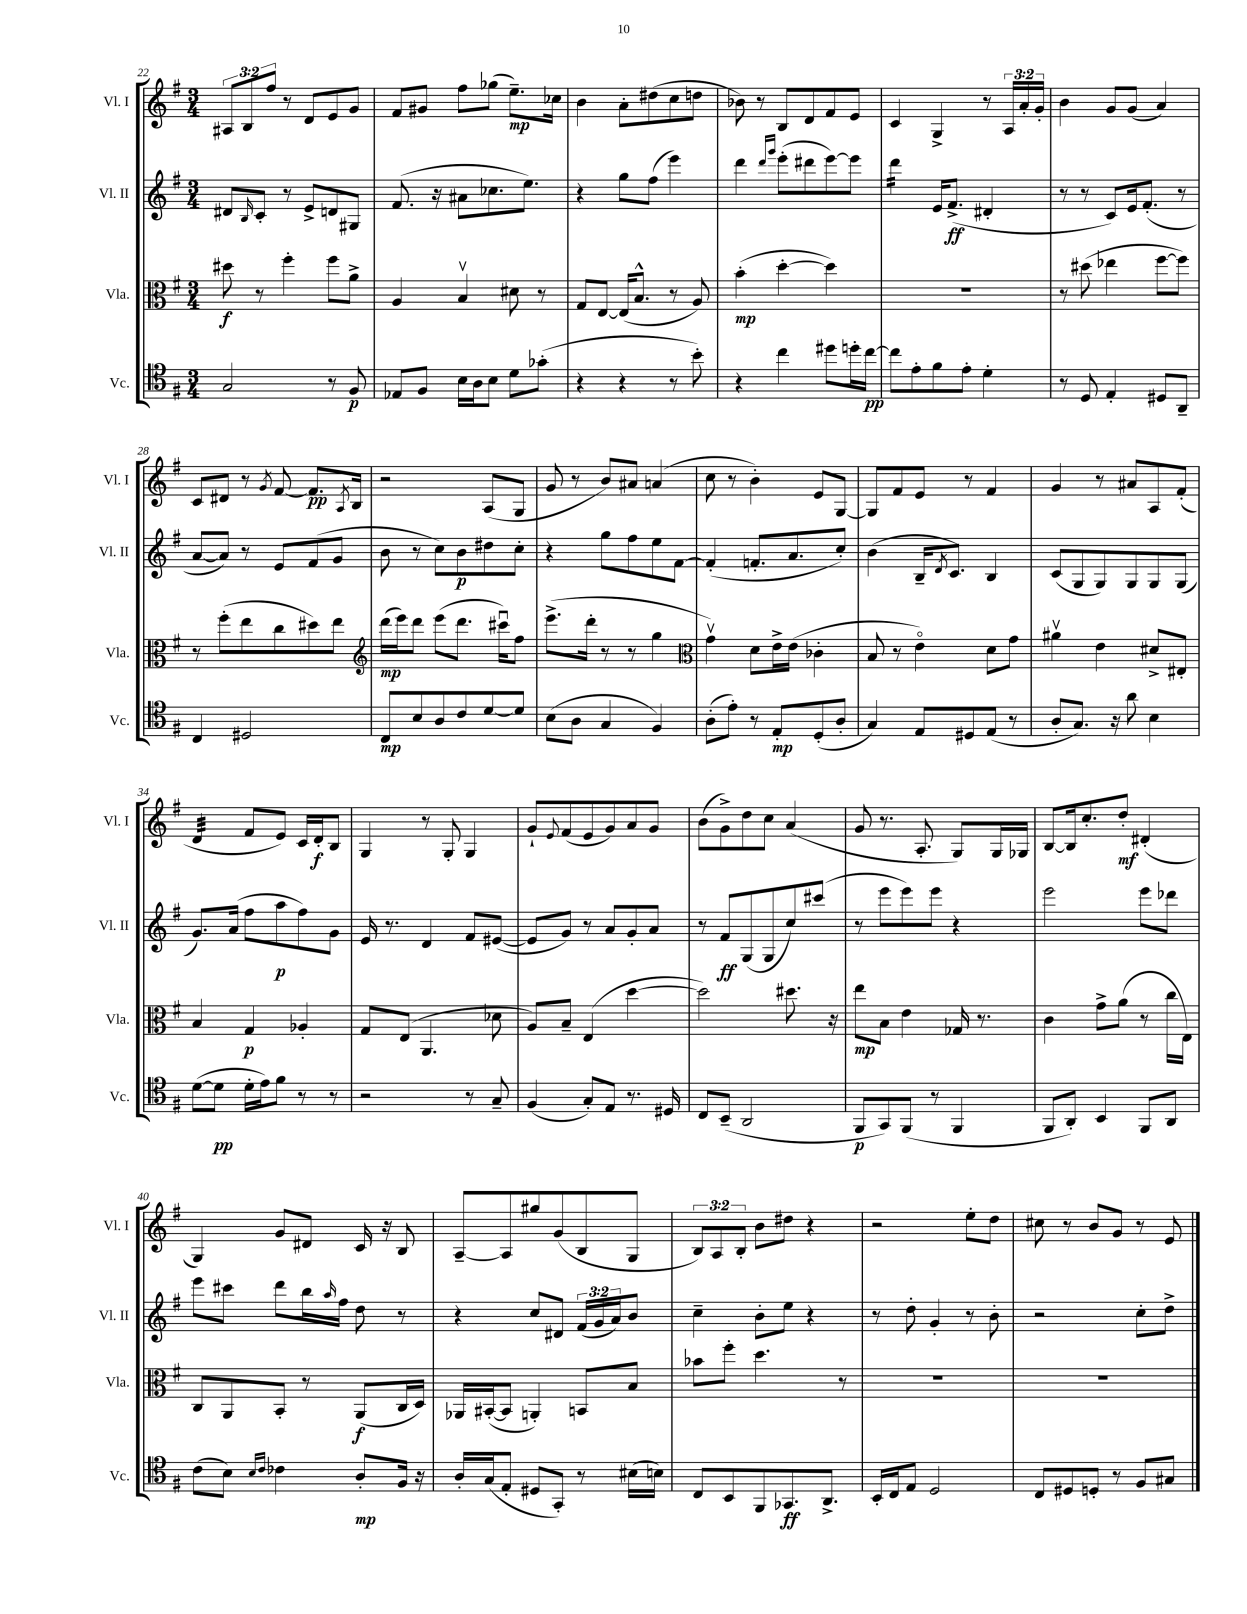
<<
\new StaffGroup <<
\new Staff = "s0" \with { instrumentName = "Vl. I" shortInstrumentName = "Vl. I" } {
    \clef treble \key g \major \numericTimeSignature \time 3/4 \override Staff.TupletNumber.text = #tuplet-number::calc-fraction-text
    \tuplet 3/2 { ais8 b8 fis''8 } r8 d'8 e'8 g'8 |
    fis'8 gis'8 fis''8 ges''8( e''8.--\mp) ces''16 |
    b'4 a'8-. dis''8( c''8 d''8 |
    bes'8) r8 b8 d'8 fis'8 e'8 |
    c'4 g4-> r8 \tuplet 3/2 { a16 a'16-. g'16-. } |
    b'4 g'8 g'8( a'4) |
    c'8 dis'8 r8 \acciaccatura { g'8 } fis'8~ fis'8.\pp \acciaccatura { a8 } b16 |
    r2 a8( g8 |
    g'8 r8 b'8) ais'8 a'4( |
    c''8 r8 b'4-.) e'8 g8~ |
    g8 fis'8 e'8 r8 fis'4 |
    g'4 r8 ais'8 a8 fis'8-.( |
    d'4:32 fis'8 e'8) c'16 d'16-.\f b8 |
    g4 r8 g8-. g4 |
    g'8-! \appoggiatura { e'8 } fis'8( e'8 g'8) a'8 g'8 |
    b'8( g'8->) d''8 c''8 a'4( |
    g'8 r8. a8.-. g8) g16 ges16 |
    b8~ b16 c''8.-. d''8-.\mf dis'4-.( |
    g4) g'8 dis'8 c'16 r16 b8 |
    a8~-- a8 gis''8 g'8( b8 g8 |
    \tuplet 3/2 { b8) a8 b8-. } b'8 dis''8 r4 |
    r2 e''8-. d''8 |
    cis''8 r8 b'8 g'8 r8 e'8 \bar "|." |
}
\new Staff = "s1" \with { instrumentName = "Vl. II" shortInstrumentName = "Vl. II" } {
    \clef treble \key g \major \numericTimeSignature \time 3/4 \override Staff.TupletNumber.text = #tuplet-number::calc-fraction-text
    dis'8 \grace { b16 } c'8-. r8 e'8-> d'8 gis8 |
    fis'8.( r16 ais'8 ces''8. e''8.) |
    r4 g''8 fis''8( e'''4) |
    d'''4 \grace { d'''16 g'''16 } e'''8-.( dis'''8 e'''8~) e'''8 |
    d'''4:16 e'16 fis'8.->\ff( dis'4-. |
    r8 r8 c'8) e'16 fis'8.-.( r8 |
    a'8~ a'8) r8 e'8 fis'8( g'8 |
    b'8 r8 c''8) b'8\p dis''8 c''8-. |
    r4 g''8 fis''8 e''8 fis'8~ |
    fis'4-.( f'8.-. a'8. c''8-.) |
    b'4( b16-- \acciaccatura { d'8 } c'8.) b4 |
    c'8( g8 g8) g8 g8 g8( |
    g'8.) a'16( fis''8 a''8\p fis''8) g'8 |
    e'16 r8. d'4 fis'8 eis'8~( |
    eis'8 g'8) r8 a'8 g'8-. a'8 |
    r8 fis'8\ff g8( g8 c''8) cis'''8( |
    r8 e'''8 e'''8) e'''8 r4 |
    e'''2 e'''8 des'''8 |
    e'''8 cis'''8 d'''8 b''16 \grace { a''16 } fis''16 d''8 r8 |
    r4 c''8 dis'8 \tuplet 3/2 { fis'16( g'16 a'16) } b'8 |
    c''4-- b'8-. e''8 r4 |
    r8 d''8-. g'4-. r8 b'8-. |
    r2 c''8-. d''8-> \bar "|." |
}
\new Staff = "s2" \with { instrumentName = "Vla." shortInstrumentName = "Vla." } {
    \clef alto \key g \major \numericTimeSignature \time 3/4
    dis''8\f r8 fis''4-. fis''8 a'8-> |
    a4 b4\upbow dis'8 r8 |
    g8 e8~ e16( b8.-^ r8 a8) |
    b'4-.\mp( d''4~-. d''4) |
    R2. |
    r8 dis''8( ees''4 fis''8~ fis''8) |
    r8 fis''8-.( e''8 c''8 dis''8) e''8 |
    \clef treble d'''16\mp( e'''16) d'''8 e'''8( d'''8. cis'''16\downbow) fis''8 |
    e'''8.->( d'''16-. r8 r8 g''4 |
    \clef alto g'4\upbow) d'8 e'16-> e'16( ces'4-. |
    b8 r8 e'4\flageolet) d'8 g'8 |
    ais'4\upbow e'4 dis'8-> eis8-. |
    b4 g4\p aes4-. |
    g8 e8( a,4. des'8 |
    a8) b8-- e4( d''4~ |
    d''2) dis''8. r16 |
    e''8\mp b8 e'4 ges16 r8. |
    c'4 g'8-> a'8( r8 c''16 e16) |
    c8 a,8 b,8-. r8 a,8\f( c16 d16) |
    aes,16 bis,16~-.( bis,8 a,4-.) b,8 b8 |
    bes'8 fis''8-. d''4. r8 |
    R2. |
    R2. \bar "|." |
}
\new Staff = "s3" \with { instrumentName = "Vc." shortInstrumentName = "Vc." } {
    \clef tenor \key g \major \numericTimeSignature \time 3/4
    g2 r8 fis8\p |
    ees8 fis8 b16 a16 b8 d'8 ges'8-.( |
    r4 r4 r8 b'8-.) |
    r4 c''4 dis''8 d''16-. c''16~\pp |
    c''8 e'8-. fis'8 e'8-. d'4-. |
    r8 d8 e4-. dis8 a,8-- |
    c4 dis2 |
    c8\mp b8 a8 c'8 d'8~ d'8 |
    b8( a8 g4 fis4) |
    a8-.( e'8-.) r8 e8-.\mp d8-.( a8-. |
    g4) e8 dis8 e8( r8 |
    a8-. g8.) r16 a'8 b4 |
    d'8~( d'8\pp d'16-. e'16) fis'8 r8 r8 |
    r2 r8 g8-- |
    fis4( g8-.) e8 r8. dis16 |
    c8 b,8--( a,2 |
    fis,8\p g,8) fis,8( r8 fis,4 |
    fis,8 a,8-.) b,4 fis,8 a,8 |
    c'8( b8) \grace { b16 c'16 } ces'4 a8-.\mp fis16 r16 |
    a16-. g16( e8-. dis8 g,8-.) r8 bis16( b16) |
    c8 b,8 fis,8 ges,8.\ff a,8.-> |
    b,16-. c16 e8 d2 |
    c8 dis8 d8-. r8 fis8 gis8 \bar "|." |
}
>>
>>
\layout { \context { \Score currentBarNumber = #22 } }
